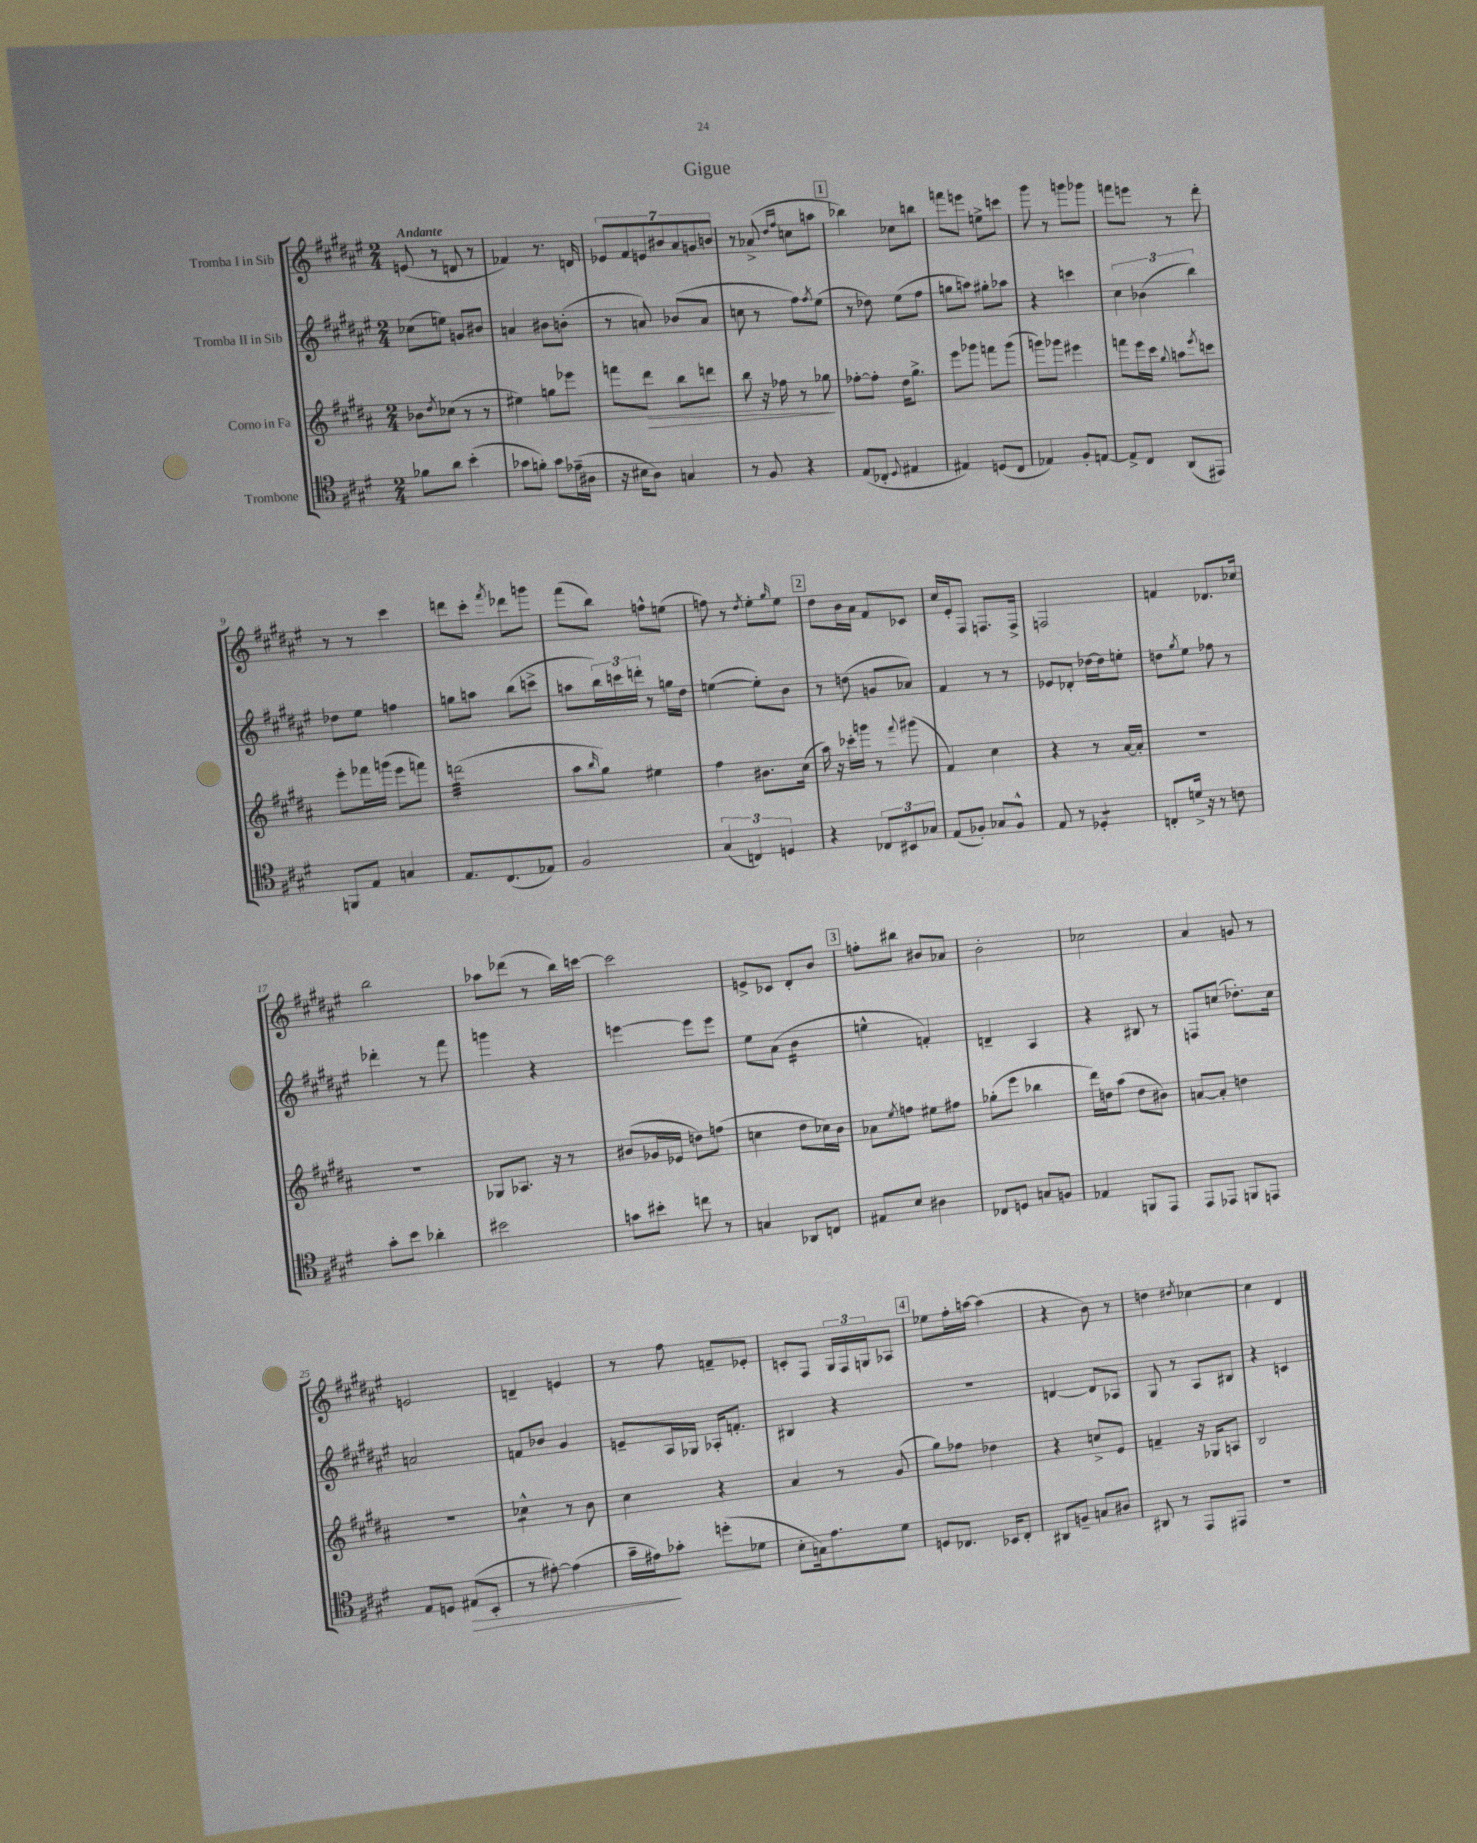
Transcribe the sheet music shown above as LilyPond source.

\header { title = "Gigue" }
<<
\new StaffGroup <<
\new Staff = "s0" \with { instrumentName = "Tromba I in Sib" } {
    \clef treble \key fis \major \numericTimeSignature \time 2/4 \tempo "Andante"
    e'8( r8 d'8 r8 |
    fes'4) r8. d'16 |
    \tuplet 7/4 { ees'8 fis'8 e'8 bis'8 ais'8 g'8 b'8 } |
    r8 aes'8->( \grace { dis''16 fis''16 } c''8 a''8 |
    \mark \markup { \box "1" } bes''4) ces''8 b''8 |
    f'''8 e'''8 e''8-> c'''8 |
    gis'''8 r8 g'''8 ges'''8 |
    f'''8 e'''8 r8 dis'''8-. |
    r8 r8 cis'''4 |
    d'''8 cis'''8-. \acciaccatura { fis'''8 } des'''8 g'''8 |
    fis'''8( b''8) f''8-^ e''8( |
    f''8) r8 \acciaccatura { dis''8 } eis''8-. \grace { gis''16 } eis''8 |
    \mark \markup { \box "2" } dis''8 b'16 ais'16 fis'8 ces'8 |
    cis''16 eis'16-. fis8 f8. f16-> |
    f2 |
    f'4 des'8. ces''16 |
    b''2 |
    aes''8 des'''8( r8 b''16) c'''16~ |
    c'''2 |
    e'8-> ces'8 dis'8-. b'8 |
    \mark \markup { \box "3" } f''8-. bis''8 bis'8 aes'8 |
    b'2-. |
    ces''2 |
    ais'4 g'8 r8 |
    e'2 |
    d'4-- e'4 |
    r8 fis''8 f'8-- ees'8-. |
    c'8-. fis8 \tuplet 3/2 { gis16 fis16 g16 } aes8 |
    \mark \markup { \box "4" } ees''8 fis''16-. a''16~ a''4( |
    r4 b'8) r8 |
    d''4 \acciaccatura { dis''8 } ces''4~ |
    ces''4 dis'4 \bar "|." |
}
\new Staff = "s1" \with { instrumentName = "Tromba II in Sib" } {
    \clef treble \key fis \major \numericTimeSignature \time 2/4
    ces''8( e''8) g'8 bis'8 |
    a'4 bis'8 b'8-.( |
    r8 a'8) bes'8( a'8 |
    c''8 r8 fis''8) \acciaccatura { fis''8 } eis''8( |
    \mark \markup { \box "1" } r8 des''8) eis''8( fis''8 |
    g''8 a''8) gis''8-. aes''8 |
    r4 c'''4 |
    \tuplet 3/2 { cis''4 bes'4( b''4) } |
    des''8 eis''8 f''4 |
    g''8 a''8 b''8( c'''8-> |
    a''8 \tuplet 3/2 { b''16) c'''16 d'''16-. } r8 g''16 dis''16 |
    e''4~( e''8-.) b'8 |
    \mark \markup { \box "2" } r8 d''8( g'8 aes'8) |
    fis'4 r8 r8 |
    ees'8 des'8-. des''16~ des''16 e''8-. |
    d''8 \acciaccatura { gis''8 } eis''8 fes''8 r8 |
    des'''4-. r8 fis'''8 |
    g'''4 r4 |
    e'''4~ e'''8 e'''8 |
    eis''8 ais'8( b'4:16 |
    \mark \markup { \box "3" } e''4-^ f'4-.) |
    d'4-- ais4 |
    r4 bis8 r8 |
    f8 c''8( des''8.-.) c''16 |
    a'2 |
    f'8 bes'8 gis'4 |
    e'8-- ais16 ges16 aes16-. f'8.-. |
    bis4 r4 |
    \mark \markup { \box "4" } R2 |
    d'4~ d'8 aes8 |
    gis8 r8 ais8 bis8 |
    r4 c'4 \bar "|." |
}
\new Staff = "s2" \with { instrumentName = "Corno in Fa" } {
    \clef treble \key b \major \numericTimeSignature \time 2/4
    bes'8 \acciaccatura { dis''8 } ces''8( r8 r8 |
    eis''4) g''8 ees'''8 |
    f'''8 dis'''8\> b''8 d'''8 |
    b''8 r16 fes''16 r8 ges''8\! |
    \mark \markup { \box "1" } fes''8~-. fes''8-. dis''16 gis''8.-> |
    e'''8 ges'''8 f'''8 ges'''8( |
    g'''8) ges'''8 eis'''4 |
    f'''8 e'''16 cis'''16 \appoggiatura { gis''8 } a''8 \acciaccatura { e'''8 } c'''8 |
    e'''8-. fes'''16 g'''16( e'''8 f'''8) |
    d'''2:32( |
    ais''8 \grace { b''16 } gis''8) eis''4 |
    fis''4 bis'8. cis''16( |
    \mark \markup { \box "2" } ais''16) r16 ces'''16-. g'''16 r8 \appoggiatura { fis'''8 } gis'''8( |
    fis'4) cis''4 |
    r4 r8 ais'16~ ais'16-. |
    R2 |
    R2 |
    ges8 aes8. r16 r8 |
    bis'8( ges'16 ees'16 d''8) f''8( |
    c''4 dis''8 ces''16) b'16 |
    \mark \markup { \box "3" } aes'8 \acciaccatura { e''8 } f''8 eis''8 fis''8 |
    ges''8-.( e'''8 bes''4 |
    dis'''16) d''16 ais''8( d''8 bis'8) |
    a'8~ a'8-. d''4 |
    R2 |
    ces''4:8-^ r8 b'8 |
    cis''4 r4 |
    ais'4 r8 gis'8( |
    \mark \markup { \box "4" } gis''8) fes''8 des''4 |
    r4 c''8-> e'8 |
    f'4-- r16 ges16 a8 |
    b2 \bar "|." |
}
\new Staff = "s3" \with { instrumentName = "Trombone" } {
    \clef tenor \key e \major \numericTimeSignature \time 2/4
    fes'8 a'8 b'4-.( |
    ges'8 f'8-.) ges'8 ees'16--( ais16 |
    r16 bis16 a8) g4 |
    r8 fis8 r4 |
    \mark \markup { \box "1" } e8( ces8-. \appoggiatura { dis8 } eis4 |
    eis4) d8( cis8 |
    ees4) fis8-. e8~ |
    e8-> cis8 a,8( eis,8) |
    f,8 e8 g4 |
    e8. cis8.( ees8) |
    fis2 |
    \tuplet 3/2 { gis4( c4) d4 } |
    \mark \markup { \box "2" } r4 \tuplet 3/2 { ces8 bis,8 ges8 } |
    e8( fes8-.) ges8 fes8-^ |
    e8 r8 des4:8-. |
    c8-. d'16-> r16 r8 c'8 |
    gis'8-. b'8 aes'4-. |
    bis'2 |
    g'8 bis'8-. c''8 r8 |
    g4 aes,8 c8 |
    \mark \markup { \box "3" } eis8 b8 ais4 |
    ces8 d8 g8 f8 |
    ees4 f,8 e,8 |
    e,8 ees,8 f,8 e,8 |
    e8 d8 eis8\>( b,8-. |
    r8 eis'8~-.) eis'4( |
    gis'16-- eis'16\!) ges'8-. d''8-.( des'8 |
    b8-. g16) e'8. dis'8 |
    \mark \markup { \box "4" } d8 ces8. bes,16 ces8-. |
    ais,8 f8-- g8 ais8 |
    ais,8 r8 e,8 eis,8 |
    r2 \bar "|." |
}
>>
>>
